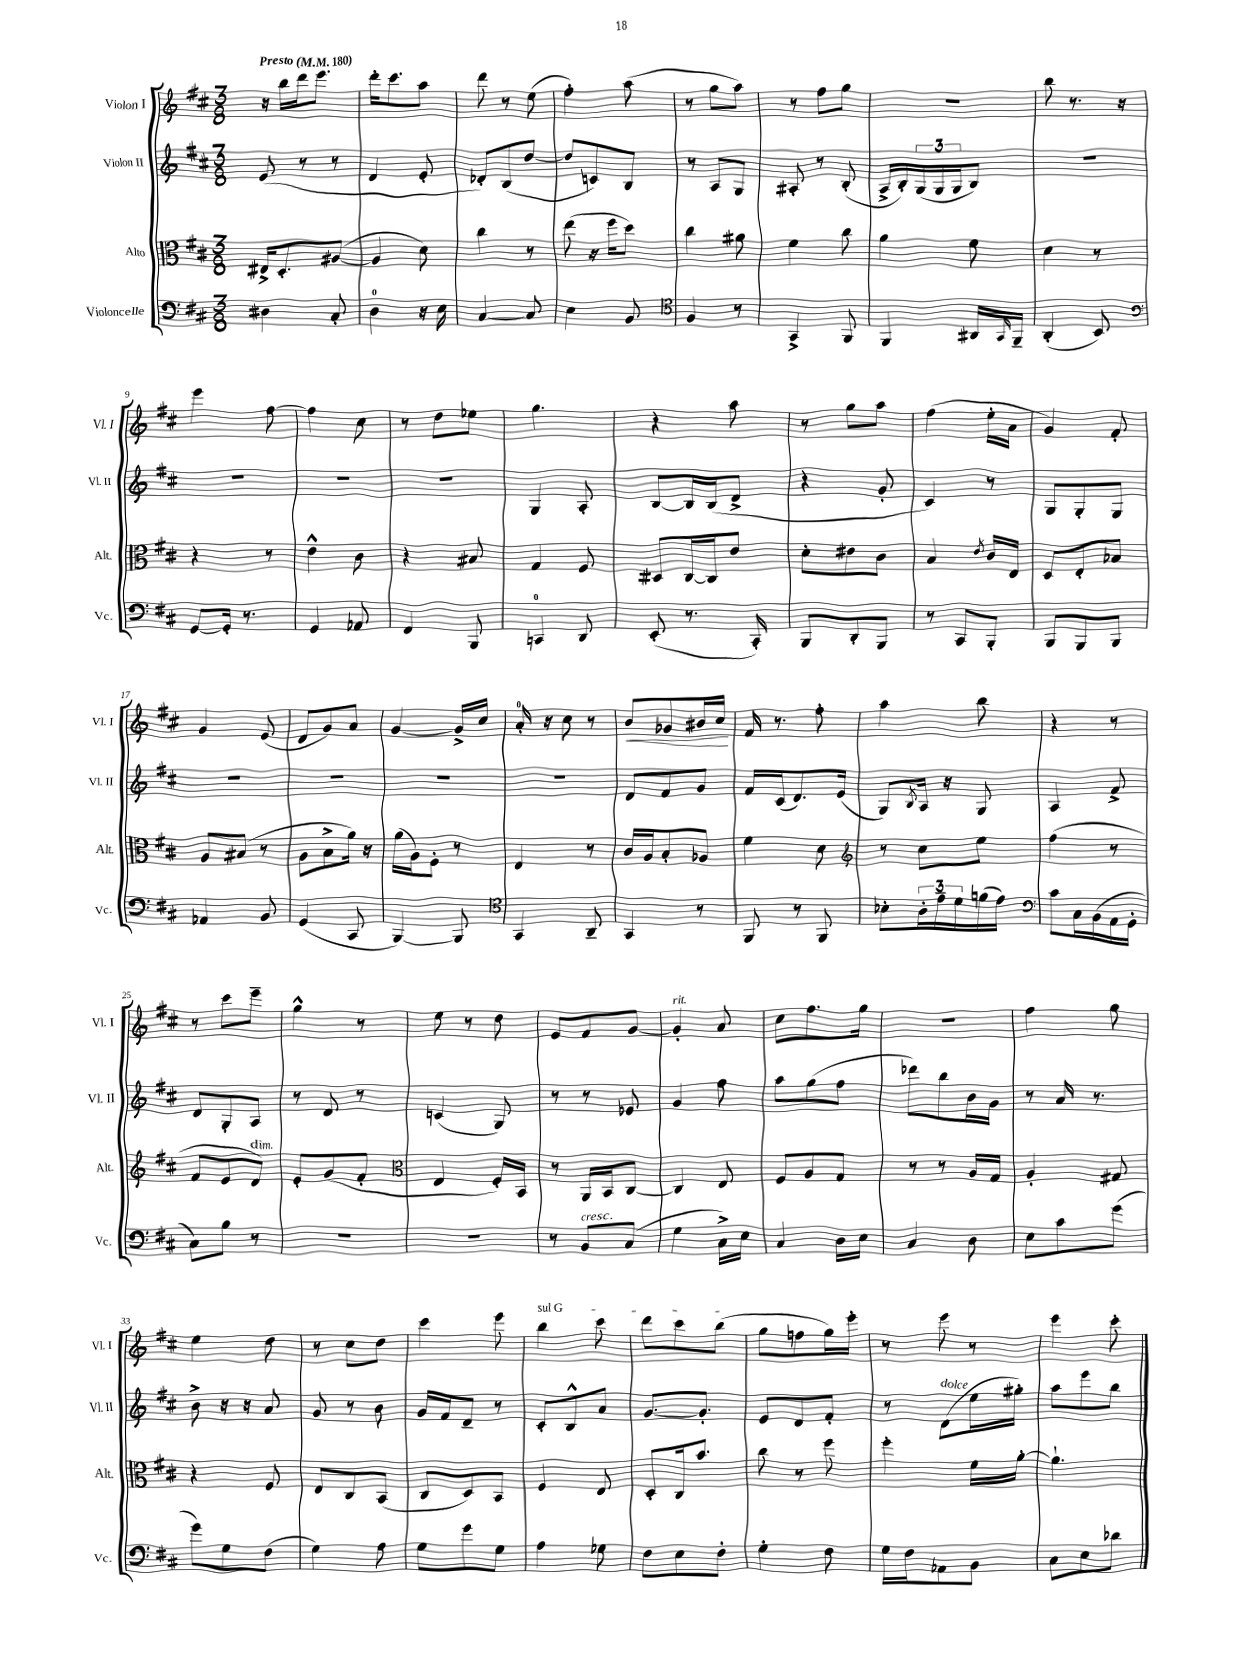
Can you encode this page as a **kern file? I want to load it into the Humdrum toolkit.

**kern	**kern	**kern	**kern
*staff4	*staff3	*staff2	*staff1
*clefF4	*clefC3	*clefG2	*clefG2
*k[f#c#]	*k[f#c#]	*k[f#c#]	*k[f#c#]
*M3/8	*M3/8	*M3/8	*M3/8
*MM180	*MM180	*MM180	*MM180
4D#\	16E#^/LK	(8e/	16r
.	8.D'/	.	16bb\LL
.	.	8r	16ddd\J
.	.	.	8.eee\J
8C#'/	([8A#/J	8r	.
=	=	=	=
4D\	4A#/]	4d/	16ddd'\LK
.	.	.	8.ccc#\
16r	8d\)	8e'/	8aa\J
16E\	.	.	.
=	=	=	=
[4C#/	4cc#\	8d-'/L)	8ddd\
.	.	(8B/	8r
8C#/]	8r	[8dd/J	(8ee\
=	=	=	=
4E\	(8ee\	8dd/]L	4ff#'\)
.	16r	8c/)	.
.	16ff#\LK	.	.
8BB/	8dd\J)	8B/J	(8aa\
=	=	=	=
*clefC4	*	*	*
4F#/	4cc#\	8r	8r
.	.	8A/L	8gg\L
8r	8a#\	8G/J	8aa\J)
=	=	=	=
4GG^/	4f#\	8A#'/	8r
.	.	8r	8ff#\L
8FF#/	8cc#\	(8B'/	8gg\J
=	=	=	=
4FF#/	4a\	16A^/LL	4.r
.	.	16B'/)	.
.	.	(24G/	.
.	.	24G/	.
.	.	24G/J	.
16AA#/LL	8f#\	8B/J)	.
16qqGG/	.	.	.
16FF#~/JJ	.	.	.
=	=	=	=
(4AA'/	4d\	4.r	8bb\
.	.	.	8.r
8BB/)	8r	.	.
.	.	.	16r
=	=	=	=
*clefF4	*	*	*
[8GG/L	4r	4.r	4eee\
16GG'/]Jk	.	.	.
8.r	.	.	.
.	8r	.	[8ff#\
=	=	=	=
4GG/	4e^^\	4.r	4ff#\]
8AA-/	8c#\	.	8cc#\
=	=	=	=
4FF#/	4r	4.r	8r
.	.	.	8dd\L
8BBB/	8B#/	.	8ee-\J
=	=	=	=
4CC/	4G/	4G/	4.gg\
8DD/	8F#/	8A'/	.
=	=	=	=
(8EE'/	8D#/L	[8B/L	4r
8.r	[16C#/L	16B/]L	.
.	16C#/]J	(16B/J	.
.	8e/J	8d^/J	8aa\
16CC#'/)	.	.	.
=	=	=	=
8BBB/L	8d'\L	4r	8r
8DD'/	8e#\	.	8gg\L
8BBB/J	8c#\J	8g'/	8aa\J
=	=	=	=
8r	4B/	4c#/)	(4ff#\
8CC#/L	.	.	.
.	8qe/	.	.
8BBB'/J	16c#/LL	8r	16ee'\LL
.	16E/JJ	.	16a\JJ
=	=	=	=
8BBB/L	8D/L	8G/L	4g/)
8BBB/	8E'/	8G'/	.
8BBB/J	8B-/J	8G/J	8f#'/
=	=	=	=
4AA-/	8A/L	4.r	4g/
.	(8B#/J	.	.
8BB/	8r	.	(8e/
=	=	=	=
(4GG/	8A\L	4.r	8d/L
.	8B^\	.	8g/)
8CC#/	16a\Jk)	.	8a/J
.	16r	.	.
=	=	=	=
[4BBB/)	(16a\LL	4.r	[4g/
.	16A\J)	.	.
.	8F#'\J	.	.
8BBB/]	8r	.	16g^/]LL
.	.	.	16cc#/JJ
=	=	=	=
*clefC4	*	*	*
4GG/	4E/	4.r	16a'/
.	.	.	16r
.	.	.	8cc#\
8AA~/	8r	.	8r
=	=	=	=
4GG/	16c#/LL	8d/L	8b/L
.	16A/J	.	.
.	8B'/	8f#/	8g-/
8r	8A-/J	8g/J	16b#/L
.	.	.	16cc#/JJ
=	=	=	=
8FF#/	4f#\	16f#/LL	16f#/
.	.	(16c#/J	8.r
8r	.	8.d/)	.
8FF#/	8d\	.	8ff#'\
.	.	(16e/Jk	.
=	=	=	=
*	*clefG2	*	*
8B-'\L	8r	8G/L)	4aa\
.	.	8qB/	.
24A'\L	8cc#\L	16A/Jk	.
24e~\	.	.	.
.	.	16r	.
24d\	.	.	.
(16f\	8ee\J	8G/	8bb\
16e\JJ)	.	.	.
=	=	=	=
*clefF4	*	*	*
8c#\L	(4ff#\	4A/	4r
16C#\L	.	.	.
(16BB\	.	.	.
16AA\	8r	8f#^/	8r
16GG'\JJ	.	.	.
=	=	=	=
8C#\L)	8f#/L	8d/L	8r
8B\J	8e/	8G'/	8ccc#\L
8r	8d/J)	8A/J	8eee~\J
=	=	=	=
4.r	8e'/L	8r	4gg^^\
.	(8g/	8d/	.
.	8f#'/J	8r	8r
=	=	=	=
*	*clefC3	*	*
4.r	4E/	(4c/	8ee\
.	.	.	8r
.	16F#'/LL)	8G/)	8dd\
.	16BB/JJ	.	.
=	=	=	=
8r	8r	8r	8e/L
8BB/L	16AA/LL	8r	8f#/
.	16BB/J	.	.
(8C#/J	[8C#/J	8e-/	[8g/J
=	=	=	=
4G\	4C#/]	4g/	4g'/]
16C#^\LL)	8E/	8ff#\	8a/
16E\JJ	.	.	.
=	=	=	=
4C#/	8F#/L	8aa\L	8cc#\L
.	8A/	(8gg\	8.ff#\
16D\LL	8G/J	8ff#\J	.
16E\JJ	.	.	16gg\Jk
=	=	=	=
4C#/	8r	8ddd-\L)	4.r
.	8r	8bb\	.
8D\	16A/LL	16b\L	.
.	16G/JJ	16g\JJ	.
=	=	=	=
8E\L	4A'/	8r	4ff#\
8c#\	.	16a/	.
.	.	8.r	.
(8g\J	8G#/	.	8gg\
=	=	=	=
8g\L)	4r	8b^\	4ee\
8G\	.	16r	.
.	.	16r	.
(8F#\J	8F#/	8a/	8dd\
=	=	=	=
4G\)	8E/L	8g/	8r
.	8C#/	8r	8cc#\L
8A\	(8BB/J	8b\	8dd\J
=	=	=	=
8G\L	8C#/L	16g/LL	4ccc#\
.	.	16f#/J	.
8g\	8D/)	8d~/J	.
8G\J	8BB/J	8r	8eee\
=	=	=	=
4A\	4F#/	8c#'/L	4bb\
.	.	8B^^/	.
8G-\	8E/	8a/J	8ccc#\
=	=	=	=
8F#\L	8D'/L	[8.g/L	8ddd\L
8E\	16C#/k	.	8ccc#\
.	8.b/J	8.g'/]J	.
8F#'\J	.	.	(8bb\J
=	=	=	=
4G'\	8cc#\	8e/L	8gg\L
.	8r	8d/	8ff\
8F#\	8ff#\	8f#'/J	16gg\L)
.	.	.	16eee'\JJ
=	=	=	=
16G\LL	4ff#'\	8r	8r
16F#\J	.	.	.
8AA-\	.	(8d\L	8eee\
8BB\J	16f#\LL	16ee\L	8r
.	[16a'\JJ	16gg#'\JJ)	.
=	=	=	=
8C#\L	4.a`\]	8aa\L	4eee\
8E\	.	8eee\	.
8d-\J	.	8bb\J	8ccc#'\
==	==	==	==
*-	*-	*-	*-
